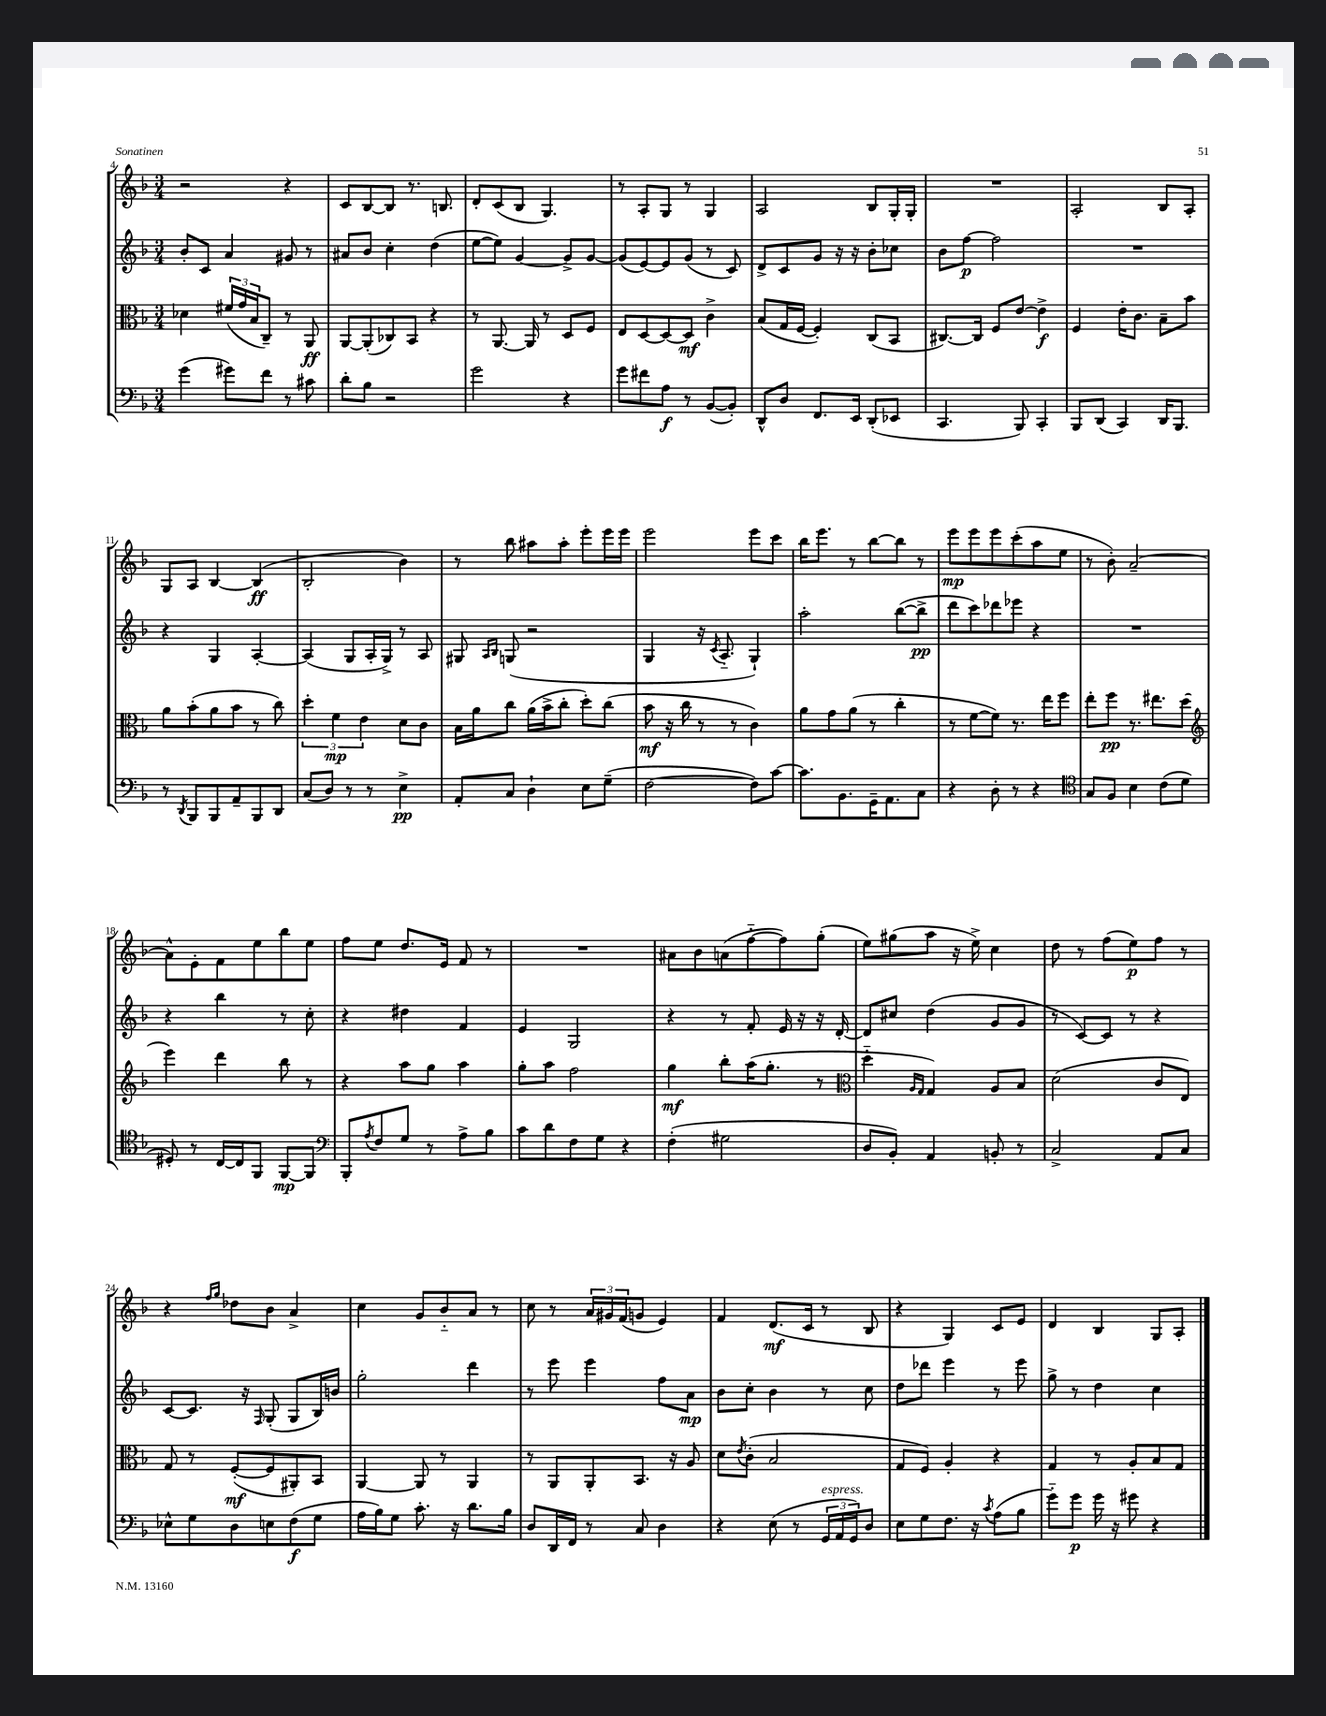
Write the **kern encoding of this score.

**kern	**dynam	**kern	**dynam	**kern	**dynam	**kern	**dynam
*part4	*part4	*part3	*part3	*part2	*part2	*part1	*part1
*staff4	*staff4	*staff3	*staff3	*staff2	*staff2	*staff1	*staff1
*clefF4	*	*clefC3	*	*clefG2	*	*clefG2	*
*k[b-]	*	*k[b-]	*	*k[b-]	*	*k[b-]	*
*M3/4	*	*M3/4	*	*M3/4	*	*M3/4	*
=4	=4	=4	=4	=4	=4	=4	=4
(4g\	.	4d-X\	.	8b-'/L	.	2r	.
.	.	.	.	8c/J	.	.	.
8g#X\L)	.	(24f#X/LL	.	4a/	.	.	.
.	.	24g/	.	.	.	.	.
.	.	24B-/J	.	.	.	.	.
8f\J	.	8C~/J)	.	.	.	.	.
8r	.	8r	.	8g#X/	.	4r	.
8c#X\	.	8AA/	ff	8r	.	.	.
=5	=5	=5	=5	=5	=5	=5	=5
8d'\L	.	[8AA/L	.	8a#X/L	.	8c/L	.
8B-\J	.	(8AA'/]	.	8b-/J	.	[8B-/	.
2r	.	8C-X/)	.	4cc'\	.	8B-/J]	.
.	.	8BB-/J	.	.	.	8.r	.
.	.	4r	.	(4dd\	.	.	.
.	.	.	.	.	.	8.Bn/	.
=6	=6	=6	=6	=6	=6	=6	=6
2g\	.	8r	.	[8ee\L	.	8d'/L	.
.	.	[8.AA/	.	8ee\J])	.	(8c/	.
.	.	.	.	[4g/	.	8B-/J	.
.	.	16AA/]	.	.	.	.	.
.	.	8r	.	.	.	4.G/)	.
4r	.	8D/L	.	8g^/L]	.	.	.
.	.	8F/J	.	[8g/J	.	.	.
=7	=7	=7	=7	=7	=7	=7	=7
8g\L	.	8E/L	.	(8g/L]	.	8r	.
8f#X\	.	[8D/	.	[8e/)	.	8A'/L	.
8A\J	f	8D/_	.	8e/]	.	8G/J	.
8r	.	8D/J]	mf	(8g/J	.	8r	.
([8BB-/L	.	4c^\	.	8r	.	4G/	.
8BB-'/J])	.	.	.	8c/)	.	.	.
=8	=8	=8	=8	=8	=8	=8	=8
8DD^^/L	.	(8B-/L	.	8d^/L	.	2A/	.
8D/J	.	16G/L	.	8c/	.	.	.
.	.	[16F/JJ	.	.	.	.	.
8.FF/L	.	4F'/])	.	8g/J	.	.	.
.	.	.	.	16r	.	.	.
16EE/Jk	.	.	.	16r	.	.	.
(8DD'/L	.	(8C/L	.	8b-'\L	.	8B-/L	.
8EE-X/J	.	8BB-/J	.	8cc-X\J	.	16G'/L	.
.	.	.	.	.	.	16G'/JJ	.
=9	=9	=9	=9	=9	=9	=9	=9
4.CC/	.	[8.C#X/L)	.	8b-\L	.	2.r	.
.	.	.	.	[8ff\J	p	.	.
.	.	16C#/Jk]	.	.	.	.	.
.	.	8F/L	.	2ff\]	.	.	.
8BBB-/)	.	[8e/J	.	.	.	.	.
4CC'/	.	4e^\]	f	.	.	.	.
=10	=10	=10	=10	=10	=10	=10	=10
8BBB-/L	.	4F/	.	2.r	.	2A'/	.
(8DD/J	.	.	.	.	.	.	.
4CC/)	.	16e'\KL	.	.	.	.	.
.	.	8.c\J	.	.	.	.	.
16DD/KL	.	8B-~\L	.	.	.	8B-/L	.
8.BBB-/J	.	.	.	.	.	.	.
.	.	8b-\J	.	.	.	8A'/J	.
!!LO:LB:g=z
=11	=11	=11	=11	=11	=11	=11	=11
8r	.	8a\L	.	4r	.	8G/L	.
8qDD/	.	.	.	.	.	.	.
8BBB-/L	.	(8b-'\	.	.	.	8A/J	.
8BBB-/	.	8a\	.	4G/	.	[4B-/	.
8AA~/	.	8b-\J	.	.	.	.	.
8BBB-/	.	8r	.	[4A'/	.	(4B-/]	ff
8DD/J	.	8cc\)	.	.	.	.	.
=12	=12	=12	=12	=12	=12	=12	=12
(8C/L	.	6dd'\	.	(4A/]	.	2B-'/	.
8D/J)	.	.	.	.	.	.	.
.	.	6f\	mp	.	.	.	.
8r	.	.	.	8G/L	.	.	.
.	.	6e\	.	.	.	.	.
8r	.	.	.	16A'/L	.	.	.
.	.	.	.	16G^/JJ)	.	.	.
4E^\	pp	8d\L	.	8r	.	4b-\)	.
.	.	8c\J	.	8A/	.	.	.
=13	=13	=13	=13	=13	=13	=13	=13
8AA'/L	.	16B-\LL	.	8G#X/	.	8r	.
.	.	16a\J	.	.	.	.	.
.	.	.	.	16qqA/LL	.	.	.
.	.	.	.	16qqB-/JJ	.	.	.
8C/J	.	8cc\J	.	(8Gn/	.	8bb-\	.
4D`\	.	(16a\LL	.	2r	.	8aa#X\L	.
.	.	16b-^\J	.	.	.	.	.
.	.	8cc'\J	.	.	.	8aa#'\J	.
8E\L	.	8dd'\L)	.	.	.	8eee'\L	.
(8G~\J	.	(8cc\J	.	.	.	16eee\L	.
.	.	.	.	.	.	16eee\JJ	.
=14	=14	=14	=14	=14	=14	=14	=14
[2F\	.	8b-\	mf	4G/	.	2eee\	.
.	.	16r	.	.	.	.	.
.	.	16cc\	.	.	.	.	.
.	.	8r	.	16r	.	.	.
.	.	.	.	8qc/	.	.	.
.	.	.	.	8.A/	.	.	.
.	.	8r	.	.	.	.	.
8F\L])	.	4c\)	.	4G`/)	.	8eee\L	.
[8c\J	.	.	.	.	.	8ccc\J	.
=15	=15	=15	=15	=15	=15	=15	=15
8.c\L]	.	8a\L	.	2aa'\	.	16bb-\KL	.
.	.	.	.	.	.	8.eee\J	.
.	.	8g\	.	.	.	.	.
8.BB-\	.	.	.	.	.	.	.
.	.	(8a\J	.	.	.	8r	.
16GG~\K	.	8r	.	.	.	[8bb-\L	.
8.AA\	.	.	.	.	.	.	.
.	.	4cc'\	.	([8bb-\L	.	8bb-\J]	.
8C\J	.	.	.	8bb-^\J]	pp	8r	.
=16	=16	=16	=16	=16	=16	=16	=16
4r	.	8r	.	8ddd\L	.	8eee\L	mp
.	.	[8f\L	.	8ccc\)	.	8eee\	.
8D'\	.	8f\J])	.	8ddd-X\	.	8eee\	.
8r	.	8.r	.	8eee-X\J	.	(8ccc'\	.
4r	.	.	.	4r	.	8aa\	.
.	.	16ee\KL	.	.	.	.	.
.	.	8ff\J	.	.	.	8ee\J	.
=17	=17	=17	=17	=17	=17	=17	=17
*clefC4	*	*	*	*	*	*	*
8G/L	.	8ee'\L	.	2.r	.	8r	.
8F/J	.	8ff\J	pp	.	.	8b-'\)	.
4B-\	.	8.r	.	.	.	[2a~/	.
.	.	8.ee#X\L	.	.	.	.	.
(8c\L	.	.	.	.	.	.	.
8d\J	.	(8dd\J	.	.	.	.	.
!!LO:LB:g=z
=18	=18	=18	=18	=18	=18	=18	=18
*	*	*clefG2	*	*	*	*	*
8D#X'/)	.	4eee\)	.	4r	.	8a^^\L]	.
8r	.	.	.	.	.	8e'\	.
[16C/LL	.	4ddd\	.	4bb-\	.	8f\	.
16C/J]	.	.	.	.	.	.	.
8FF/J	.	.	.	.	.	8ee\	.
[8FF/L	mp	8bb-\	.	8r	.	8bb-\	.
8FF/J]	.	8r	.	8cc'\	.	8ee\J	.
=19	=19	=19	=19	=19	=19	=19	=19
*clefF4	*	*	*	*	*	*	*
8BBB-'/L	.	4r	.	4r	.	8ff\L	.
8qA/	.	.	.	.	.	.	.
8F/	.	.	.	.	.	8ee\J	.
8G/J	.	8aa\L	.	4dd#X\	.	8.dd/L	.
8r	.	8gg\J	.	.	.	.	.
.	.	.	.	.	.	16e/Jk	.
8A^\L	.	4aa\	.	4f/	.	8f/	.
8B-\J	.	.	.	.	.	8r	.
=20	=20	=20	=20	=20	=20	=20	=20
8c\L	.	8gg'\L	.	4e/	.	2.r	.
8d\	.	8aa\J	.	.	.	.	.
8F\	.	2ff\	.	2G/	.	.	.
8G\J	.	.	.	.	.	.	.
4r	.	.	.	.	.	.	.
=21	=21	=21	=21	=21	=21	=21	=21
(4F'\	.	4gg\	mf	4r	.	8a#X\L	.
.	.	.	.	.	.	8b-\	.
2G#X\	.	8bb-'\L	.	8r	.	(8an\	.
.	.	(16aa\K	.	8f'/	.	[8ff\	.
.	.	8.gg'\J	.	.	.	.	.
.	.	.	.	16e/	.	8ff\])	.
.	.	.	.	16r	.	.	.
.	.	8r	.	16r	.	(8gg'\J	.
.	.	.	.	[16d'/	.	.	.
=22	=22	=22	=22	=22	=22	=22	=22
*	*	*clefC3	*	*	*	*	*
8D/L	.	4dd\	.	8d/L]	.	8ee\L)	.
8BB-'/J)	.	.	.	8cc#X/J	.	(8gg#X\	.
.	.	16qqA/LL	.	.	.	.	.
.	.	16qqG/JJ	.	.	.	.	.
4AA/	.	4G/)	.	(4dd\	.	8aa\J	.
.	.	.	.	.	.	16r	.
.	.	.	.	.	.	16ee^\)	.
8BBn'/	.	8A/L	.	8g/L	.	4cc\	.
8r	.	8B-/J	.	8g/J	.	.	.
=23	=23	=23	=23	=23	=23	=23	=23
2C^/	.	(2d\	.	8r	.	8dd\	.
.	.	.	.	[8c/L)	.	8r	.
.	.	.	.	8c/J]	.	(8ff\L	.
.	.	.	.	8r	.	8ee\)	p
8AA/L	.	8c/L	.	4r	.	8ff\J	.
8C/J	.	8E/J)	.	.	.	8r	.
!!LO:LB:g=z
=24	=24	=24	=24	=24	=24	=24	=24
8E-X^^\L	.	8G/	.	[8c/L	.	4r	.
8G\	.	8r	.	8.c/J]	.	.	.
.	.	.	.	.	.	16qqff/LL	.
.	.	.	.	.	.	16qqgg/JJ	.
8D\	.	([8F'/L	mf	.	.	8dd-X\L	.
.	.	.	.	16r	.	.	.
.	.	.	.	16qqF/	.	.	.
8En\	.	8F/]	.	(8G'/	.	8b-\J	.
(8F\	f	8AA#X'/)	.	8G/L	.	4a^/	.
8G\J	.	8BB-/J	.	16B-/L)	.	.	.
.	.	.	.	16bn/JJ	.	.	.
=25	=25	=25	=25	=25	=25	=25	=25
16A\LL	.	[4AA/	.	2gg'\	.	4cc\	.
16B-\J)	.	.	.	.	.	.	.
8G\J	.	.	.	.	.	.	.
8.c'\	.	8AA/]	.	.	.	8g/L	.
.	.	8r	.	.	.	8b-/	.
16r	.	.	.	.	.	.	.
8.d\L	.	4AA/	.	4ddd\	.	8a/J	.
.	.	.	.	.	.	8r	.
16B-\Jk	.	.	.	.	.	.	.
=26	=26	=26	=26	=26	=26	=26	=26
8D/L	.	8r	.	8r	.	8cc\	.
16DD/L	.	8AA/L	.	8eee\	.	8r	.
16FF/JJ	.	.	.	.	.	.	.
8r	.	8AA'/	.	4eee\	.	24a/LL	.
.	.	.	.	.	.	24g#X/	.
.	.	.	.	.	.	(24f/J	.
8C/	.	8.BB-/J	.	.	.	8gn/J	.
4D\	.	.	.	8ff\L	.	4e/)	.
.	.	16r	.	.	.	.	.
.	.	8A/	.	8a\J	mp	.	.
=27	=27	=27	=27	=27	=27	=27	=27
4r	.	8d\L	.	8b-\L	.	4f/	.
.	.	8qe/	.	.	.	.	.
.	.	(8c'\J	.	8cc'\J	.	.	.
(8E\	.	2B-/	.	4b-\	.	(8.d/L	mf
8r	.	.	.	.	.	.	.
.	.	.	.	.	.	16c/Jk	.
!LO:TX:a:i:t=espress.	!	!	!	!	!	!	!
24GG/LL	.	.	.	8r	.	8r	.
24AA/	.	.	.	.	.	.	.
24GG/J)	.	.	.	.	.	.	.
8D/J	.	.	.	8cc\	.	8B-/	.
=28	=28	=28	=28	=28	=28	=28	=28
8E\L	.	8G/L	.	8dd\L	.	4r	.
8G\	.	8F/J)	.	8ddd-X\J	.	.	.
8.F\J	.	4A'/	.	4eee\	.	4G/)	.
16r	.	.	.	.	.	.	.
8qc/	.	.	.	.	.	.	.
(8A\L	.	4r	.	8r	.	8c/L	.
8B-\J	.	.	.	8eee\	.	8e/J	.
=29	=29	=29	=29	=29	=29	=29	=29
8g\L)	.	4G/	.	8gg^\	.	4d/	.
8g\J	p	.	.	8r	.	.	.
16g\	.	8r	.	4dd\	.	4B-/	.
16r	.	.	.	.	.	.	.
8g#X\	.	8A'/L	.	.	.	.	.
4r	.	8B-/	.	4cc\	.	8G/L	.
.	.	8G/J	.	.	.	8A'/J	.
==	==	==	==	==	==	==	==
*-	*-	*-	*-	*-	*-	*-	*-
